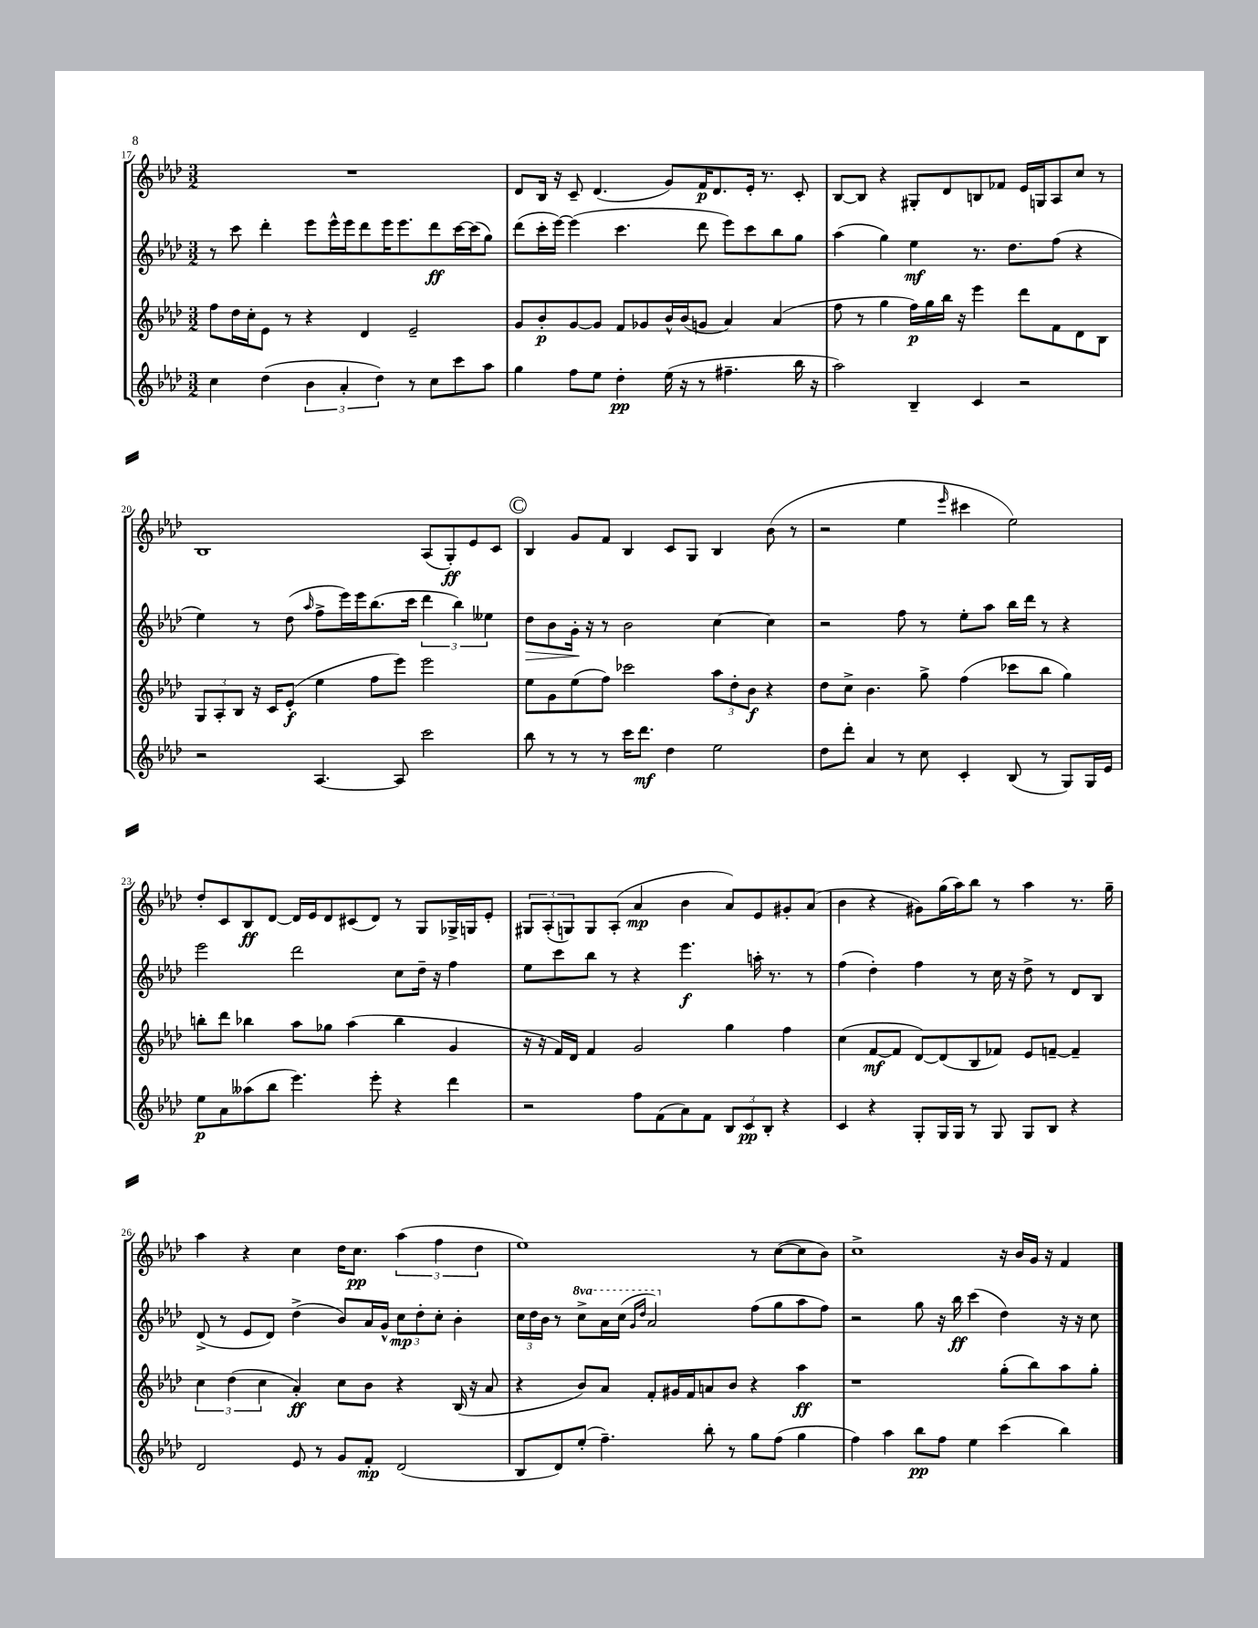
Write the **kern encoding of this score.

**kern	**dynam	**kern	**dynam	**kern	**dynam	**kern	**dynam
*part4	*part4	*part3	*part3	*part2	*part2	*part1	*part1
*staff4	*staff4	*staff3	*staff3	*staff2	*staff2	*staff1	*staff1
*clefG2	*	*clefG2	*	*clefG2	*	*clefG2	*
*k[b-e-a-d-]	*	*k[b-e-a-d-]	*	*k[b-e-a-d-]	*	*k[b-e-a-d-]	*
*M3/2	*	*M3/2	*	*M3/2	*	*M3/2	*
=17	=17	=17	=17	=17	=17	=17	=17
4cc\	.	8ff\L	.	8r	.	1.r	.
.	.	16dd-\L	.	8ccc\	.	.	.
.	.	16cc'\J	.	.	.	.	.
(4dd-\	.	8e-\J	.	4ddd-'\	.	.	.
.	.	8r	.	.	.	.	.
6b-\	.	4r	.	8eee-\L	.	.	.
.	.	.	.	16eee-^^\L	.	.	.
6a-'/	.	.	.	.	.	.	.
.	.	.	.	16eee-\J	.	.	.
.	.	4d-/	.	8ddd-\	.	.	.
6dd-\)	.	.	.	.	.	.	.
.	.	.	.	16eee-\K	.	.	.
.	.	.	.	8.eee-\	.	.	.
8r	.	2e-~/	.	.	.	.	.
8cc\L	.	.	.	8ddd-\	ff	.	.
8ccc\	.	.	.	[16ccc\L	.	.	.
.	.	.	.	(16ccc\J]	.	.	.
8aa-\J	.	.	.	8gg\J)	.	.	.
=18	=18	=18	=18	=18	=18	=18	=18
4gg\	.	8g/L	.	(8ddd-\L	.	8d-/L	.
.	.	8b-'/	p	16ccc'\L	.	16B-/Jk	.
.	.	.	.	[16eee-\JJ)	.	16r	.
8ff\L	.	[8g/	.	(4eee-\]	.	8c~/	.
8ee-\J	.	8g/J]	.	.	.	(4.d-/	.
4dd-'\	pp	8f/L	.	4.ccc\	.	.	.
.	.	8g-X/	.	.	.	.	.
(16ee-\	.	16b-^^/L	.	.	.	8g/L)	.
16r	.	(16b-/J	.	.	.	.	.
8r	.	8gn/J	.	8ddd-\	.	16f/K	p
.	.	.	.	.	.	8.d-/	.
4.ff#X~\	.	4a-/)	.	8eee-\L)	.	.	.
.	.	.	.	8ccc\	.	16e-'/Jk	.
.	.	.	.	.	.	8.r	.
.	.	(4a-/	.	8bb-\	.	.	.
16bb-\	.	.	.	8gg\J	.	8c'/	.
16r	.	.	.	.	.	.	.
=19	=19	=19	=19	=19	=19	=19	=19
2aa-\)	.	8ff\	.	(4aa-\	.	[8B-/L	.
.	.	8r	.	.	.	8B-/J]	.
.	.	4gg\	.	4gg\)	.	4r	.
4B-~/	.	16ff\LL)	p	4ee-\	mf	8G#X'/L	.
.	.	16gg\	.	.	.	.	.
.	.	16bb-\JJ	.	.	.	8d-/	.
.	.	16r	.	.	.	.	.
4c/	.	4eee-\	.	8.r	.	8Bn/	.
.	.	.	.	.	.	8f-X/J	.
.	.	.	.	8.dd-\L	.	.	.
2r	.	8ddd-\L	.	.	.	16e-/LL	.
.	.	.	.	.	.	16Gn/J	.
.	.	8f\	.	(8ff\J	.	8A-/	.
.	.	8d-\	.	4r	.	8cc/J	.
.	.	8B-\J	.	.	.	8r	.
!!LO:LB:g=z
=20	=20	=20	=20	=20	=20	=20	=20
2r	.	12G/L	.	4ee-\)	.	1B-	.
.	.	12A-'/	.	.	.	.	.
.	.	12B-/J	.	.	.	.	.
.	.	16r	.	8r	.	.	.
.	.	16c/KL	.	.	.	.	.
.	.	(8e-'/J	f	(8dd-\	.	.	.
.	.	.	.	16qqaa-/	.	.	.
[4.A-/	.	4ee-\	.	8ff^\L	.	.	.
.	.	.	.	16eee-\L)	.	.	.
.	.	.	.	16eee-\J	.	.	.
.	.	8ff\L	.	(8.bb-\	.	.	.
8A-/]	.	8eee-\J)	.	.	.	.	.
.	.	.	.	16ccc\Jk	.	.	.
2ccc\	.	2eee-\	.	6ddd-\	.	(8A-/L	.
.	.	.	.	.	.	8G'/)	ff
.	.	.	.	6bb-\)	.	.	.
.	.	.	.	.	.	8e-/	.
.	.	.	.	6ee--X\	.	.	.
.	.	.	.	.	.	8c/J	.
!!LO:REH:place=s1:t=C
=21	=21	=21	=21	=21	=21	=21	=21
!	!	!	!	!	!LO:HP:b	!	!
8bb-\	.	8ee-\L	.	8dd-\L	>	4B-/	.
8r	.	8g\	.	8b-\	.	.	.
8r	.	(8ee-\	.	16g'\Jk	.	8g/L	.
.	.	.	.	16r	]	.	.
8r	.	8ff\J)	.	8r	.	8f/J	.
16ccc\KL	.	2ccc-X\	.	2b-\	.	4B-/	.
8.ddd-\J	mf	.	.	.	.	.	.
4dd-\	.	.	.	.	.	8c/L	.
.	.	.	.	.	.	8G/J	.
2ee-\	.	12aa-\L	.	[4cc\	.	4B-/	.
.	.	12dd-'\	.	.	.	.	.
.	.	12b-\J	f	.	.	.	.
.	.	4r	.	4cc\]	.	(8b-\	.
.	.	.	.	.	.	8r	.
=22	=22	=22	=22	=22	=22	=22	=22
8dd-\L	.	8dd-\L	.	2r	.	2r	.
8ddd-'\J	.	8cc^\J	.	.	.	.	.
4a-/	.	4.b-\	.	.	.	.	.
8r	.	.	.	8ff\	.	4ee-\	.
8cc\	.	8gg^\	.	8r	.	.	.
.	.	.	.	.	.	16qqeee-/	.
4c'/	.	(4ff\	.	8ee-'\L	.	4ccc#X\	.
.	.	.	.	8aa-\J	.	.	.
(8B-/	.	8ccc-X\L	.	16bb-\LL	.	2ee-\)	.
.	.	.	.	16ddd-\JJ	.	.	.
8r	.	8bb-\J	.	8r	.	.	.
8G/L)	.	4gg\)	.	4r	.	.	.
16G/L	.	.	.	.	.	.	.
16e-/JJ	.	.	.	.	.	.	.
!!LO:LB:g=z
=23	=23	=23	=23	=23	=23	=23	=23
8ee-\L	p	8bbn'\L	.	2eee-\	.	8dd-'/L	.
8a-\	.	8ddd-\J	.	.	.	8c/	.
(8aa--X\	.	4bb-X\	.	.	.	8B-/	ff
8bb-\J	.	.	.	.	.	[8d-/J	.
4.eee-\)	.	8aa-\L	.	2ddd-\	.	16d-/LL]	.
.	.	.	.	.	.	16e-/J	.
.	.	8gg-X\J	.	.	.	8d-/	.
.	.	(4aa-\	.	.	.	(8c#X/	.
8eee-'\	.	.	.	.	.	8d-/J)	.
4r	.	4bb-\	.	8cc\L	.	8r	.
.	.	.	.	16dd-~\Jk	.	8G/L	.
.	.	.	.	16r	.	.	.
4ddd-\	.	4g/	.	4ff\	.	16G-X^/L	.
.	.	.	.	.	.	16Gn/J	.
.	.	.	.	.	.	8e-'/J	.
=24	=24	=24	=24	=24	=24	=24	=24
2r	.	16r	.	8ee-\L	.	12G#X/L	.
.	.	16r	.	.	.	.	.
.	.	.	.	.	.	(12A-'/	.
.	.	16f/LL)	.	8ccc\	.	.	.
.	.	.	.	.	.	12Gn/)	.
.	.	16d-/JJ	.	.	.	.	.
.	.	4f/	.	8bb-\J	.	8G/	.
.	.	.	.	8r	.	(8A-'/J	.
8ff\L	.	2g/	.	4r	.	4a-/	mp
(8f\	.	.	.	.	.	.	.
8a-\)	.	.	.	4.eee-\	f	4b-\	.
8f\J	.	.	.	.	.	.	.
12B-/L	.	4gg\	.	.	.	8a-/L)	.
12c/	pp	.	.	.	.	.	.
.	.	.	.	16aan'\	.	8e-/	.
12B-'/J	.	.	.	.	.	.	.
.	.	.	.	8.r	.	.	.
4r	.	4ff\	.	.	.	8g#X'/	.
.	.	.	.	8r	.	(8a-/J	.
=25	=25	=25	=25	=25	=25	=25	=25
4c/	.	(4cc\	.	(4ff\	.	4b-\	.
4r	.	[8f/L	mf	4dd-'\)	.	4r	.
.	.	8f/J]	.	.	.	.	.
8G'/L	.	[8d-/L)	.	4ff\	.	8g#X\L)	.
16G/L	.	(8d-/]	.	.	.	(16gg\L	.
16G/JJ	.	.	.	.	.	16aa-\J)	.
8r	.	8B-/	.	8r	.	8bb-\J	.
8G/	.	8f-X/J)	.	16cc\	.	8r	.
.	.	.	.	16r	.	.	.
8G/L	.	8e-/L	.	8dd-^\	.	4aa-\	.
8B-/J	.	[8fn~/J	.	8r	.	.	.
4r	.	4f~/]	.	8d-/L	.	8.r	.
.	.	.	.	8B-/J	.	.	.
.	.	.	.	.	.	16gg~\	.
!!LO:LB:g=z
=26	=26	=26	=26	=26	=26	=26	=26
2d-/	.	6cc\	.	(8d-^/	.	4aa-\	.
.	.	.	.	8r	.	.	.
.	.	(6dd-\	.	.	.	.	.
.	.	.	.	8e-/L	.	4r	.
.	.	6cc\	.	.	.	.	.
.	.	.	.	8d-/J)	.	.	.
8e-/	.	4a-'/)	ff	(4dd-^\	.	4cc\	.
8r	.	.	.	.	.	.	.
8g/L	.	8cc\L	.	8b-/L)	.	16dd-\KL	.
.	.	.	.	.	.	8.cc\J	pp
8f'/J	mp	8b-\J	.	16a-/L	.	.	.
.	.	.	.	16g^^/JJ	.	.	.
(2d-/	.	4r	.	12cc\L	mp	(6aa-\	.
.	.	.	.	12dd-'\	.	.	.
.	.	.	.	12cc'\J	.	6ff\	.
.	.	(16B-/	.	4b-'\	.	.	.
.	.	16r	.	.	.	.	.
.	.	.	.	.	.	6dd-\	.
.	.	8a-/	.	.	.	.	.
=27	=27	=27	=27	=27	=27	=27	=27
8B-/L	.	4r	.	24cc\LL	.	1ee-)	.
.	.	.	.	24dd-\	.	.	.
.	.	.	.	24b-\JJ	.	.	.
8d-/)	.	.	.	8r	.	.	.
*	*	*	*	*8va	*	*	*
(8ee-'/J	.	8b-/L)	.	8ccc^\L	.	.	.
4.ff~\)	.	8a-/J	.	16aa-\L	.	.	.
.	.	.	.	(16ccc\JJ	.	.	.
.	.	.	.	16qqgg/LL	.	.	.
.	.	.	.	16qqddd-/JJ	.	.	.
.	.	8f'/L	.	2aa-/)	.	.	.
.	.	16g#X/L	.	.	.	.	.
.	.	16f/J	.	.	.	.	.
8bb-'\	.	8an/	.	.	.	.	.
8r	.	8b-/J	.	.	.	.	.
*	*	*	*	*X8va	*	*	*
8gg\L	.	4r	.	(8ff\L	.	8r	.
(8ff\J	.	.	.	8gg\	.	([8cc\L	.
4gg\	.	4aa-\	ff	8aa-\	.	8cc\]	.
.	.	.	.	8ff\J)	.	8b-\J)	.
=28	=28	=28	=28	=28	=28	=28	=28
4ff\)	.	1r	.	2r	.	1cc^	.
4aa-\	.	.	.	.	.	.	.
8bb-\L	pp	.	.	8gg\	.	.	.
8ff\J	.	.	.	16r	.	.	.
.	.	.	.	16bb-\	ff	.	.
4ee-\	.	.	.	(4ccc\	.	.	.
(4ccc\	.	(8gg'\L	.	4dd-\)	.	16r	.
.	.	.	.	.	.	16b-/LL	.
.	.	8bb-\)	.	.	.	16g/JJ	.
.	.	.	.	.	.	16r	.
4bb-\)	.	8aa-\	.	16r	.	4f/	.
.	.	.	.	16r	.	.	.
.	.	8gg'\J	.	8cc\	.	.	.
==	==	==	==	==	==	==	==
*-	*-	*-	*-	*-	*-	*-	*-
